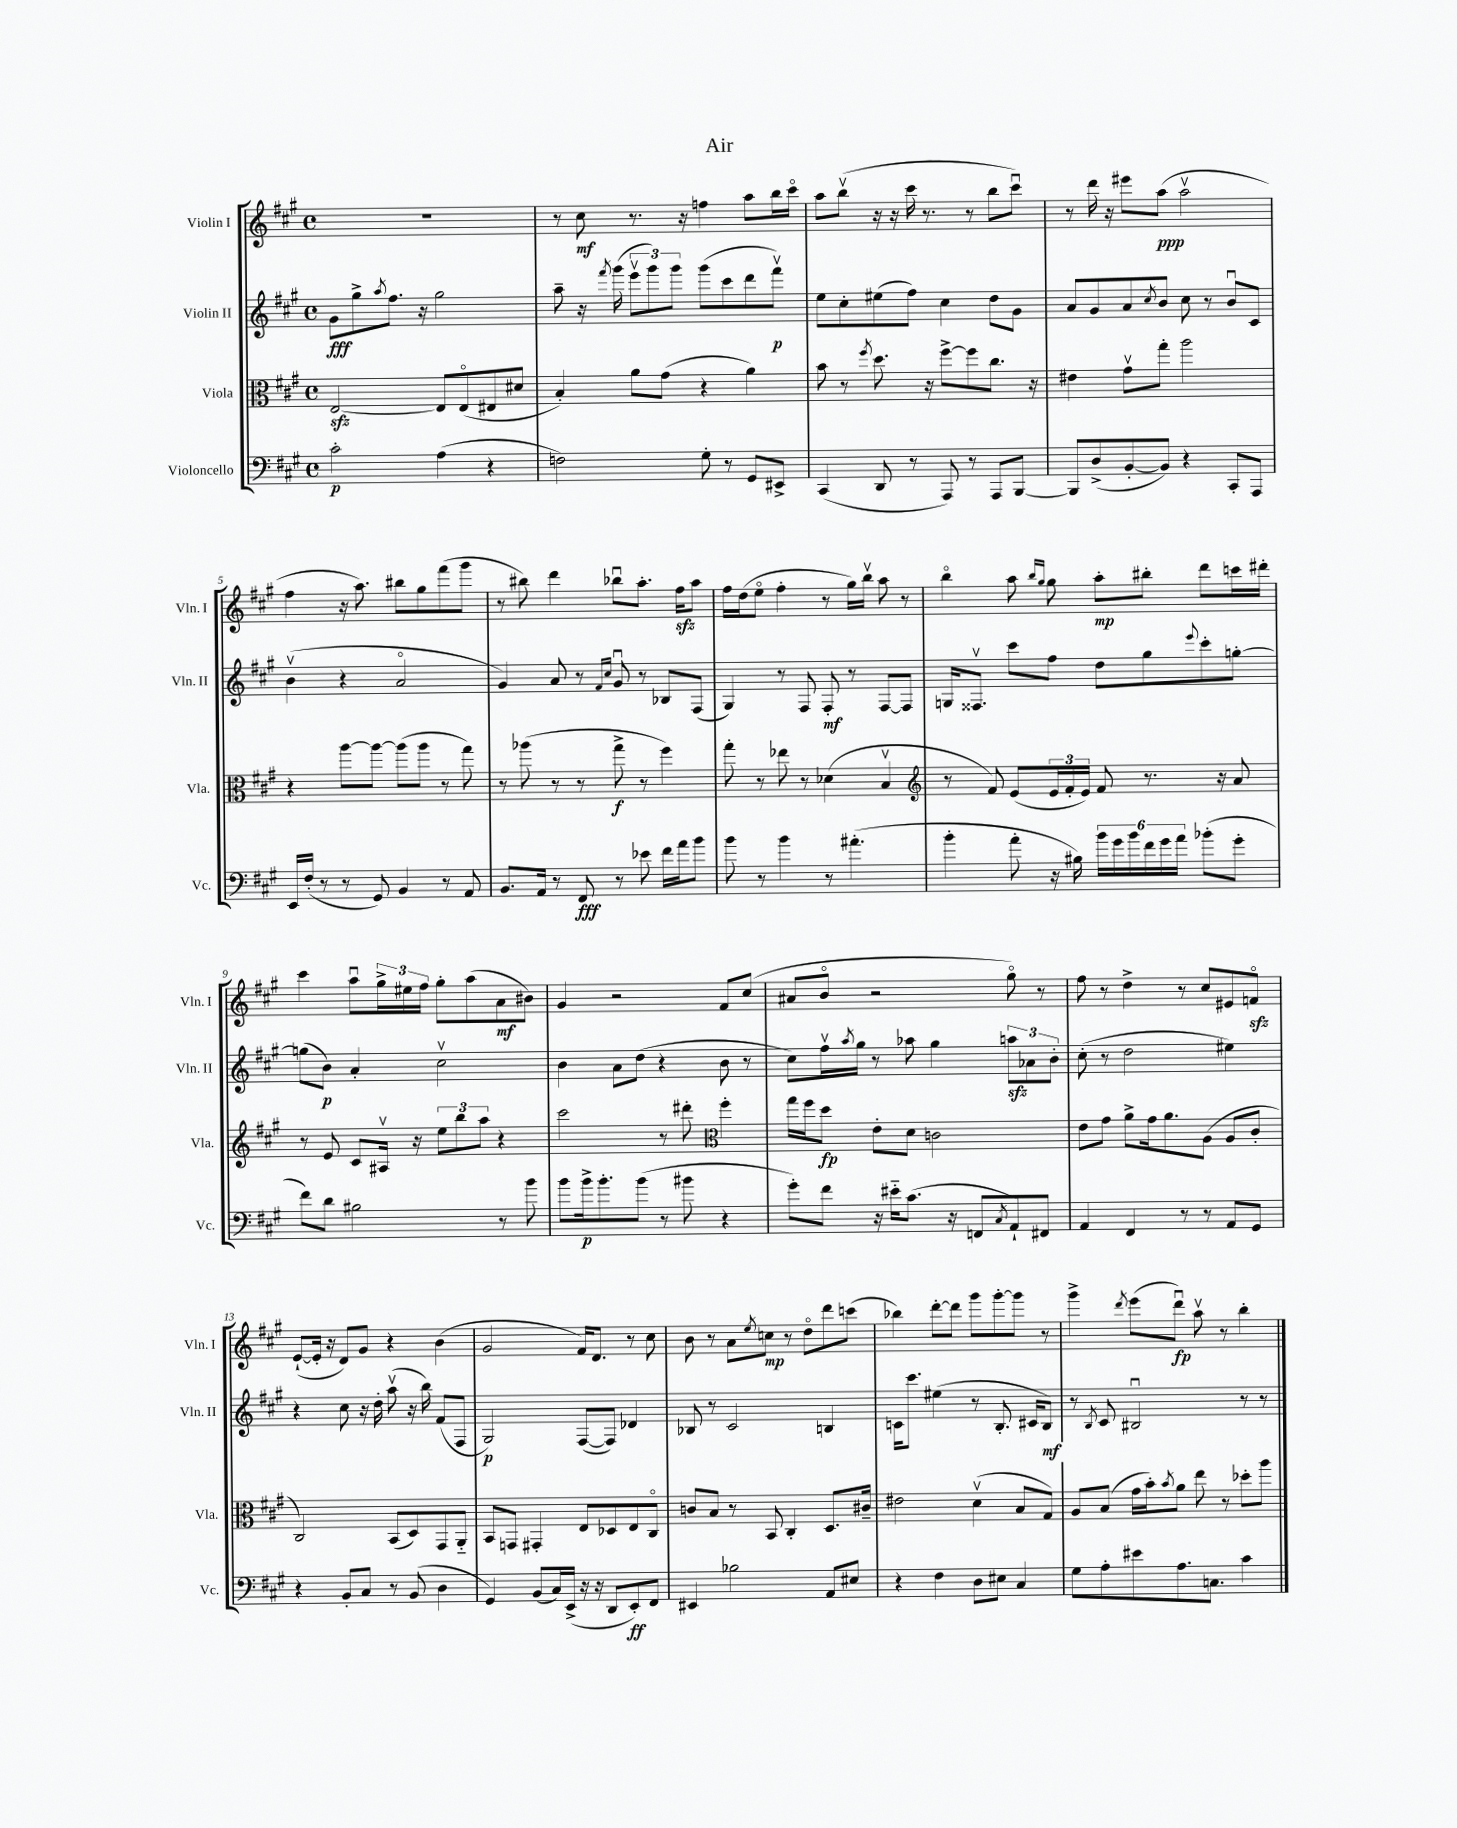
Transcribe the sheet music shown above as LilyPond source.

\header { title = "Air" }
<<
\new StaffGroup <<
\new Staff = "s0" \with { instrumentName = "Violin I" shortInstrumentName = "Vln. I" } {
    \clef treble \key a \major \defaultTimeSignature \time 4/4
    R1 |
    r8 cis''8\mf r8. r16 f''4 a''8 b''16 cis'''16\flageolet |
    a''8 b''8\upbow( r16 r16 cis'''16 r8. r8 b''8 cis'''8\downbow) |
    r8 d'''16 r16 eis'''8 a''8\ppp( a''2\upbow |
    fis''4 r16 a''8.) bis''8 gis''8 fis'''8( gis'''8 |
    r8 bis''8) d'''4 bes''8\downbow a''8.-. fis''16\sfz a''8 |
    fis''16 d''16( e''8\flageolet fis''4-. r8 gis''16) b''16\upbow a''8 r8 |
    b''4\flageolet a''8 \grace { b''16 gis''16 } gis''8 a''8-.\mp bis''8-. d'''8 c'''16 dis'''16-. |
    cis'''4 a''8\downbow \tuplet 3/2 { gis''16-> eis''16 fis''16 } gis''8-. a''8( a'8\mf bis'8) |
    gis'4 r2 fis'8 cis''8( |
    ais'8 b'8\flageolet r2 gis''8\flageolet) r8 |
    fis''8 r8 d''4-> r8 cis''8 eis'8 f'8\flageolet\sfz |
    e'8~-!( e'16-. r16 d'8) gis'8 r4 b'4( |
    gis'2 fis'16) d'8. r8 cis''8 |
    b'8 r8 a'8 \acciaccatura { e''8 } c''8\mp r8 d''8\flageolet d'''8 c'''8( |
    bes''4) d'''8~-. d'''8 gis'''8 gis'''8~-. gis'''8 r8 |
    gis'''4-> \acciaccatura { d'''8 } e'''8( d'''8\downbow\fp) a''8\upbow r8 b''4-. \bar "|." |
}
\new Staff = "s1" \with { instrumentName = "Violin II" shortInstrumentName = "Vln. II" } {
    \clef treble \key a \major \defaultTimeSignature \time 4/4
    gis'8\fff gis''8-> \acciaccatura { a''8 } fis''8. r16 gis''2 |
    a''8-- r16 \acciaccatura { fis'''8 } gis'''16( \tuplet 3/2 { e'''8\upbow gis'''8) gis'''8 } gis'''8( cis'''8 d'''8 fis'''8\upbow\p) |
    e''8 cis''8-. eis''8( fis''8) cis''4 d''8 gis'8 |
    a'8 gis'8 a'8 \acciaccatura { cis''8 } b'8 cis''8 r8 b'8\downbow cis'8 |
    b'4\upbow( r4 a'2\flageolet |
    gis'4) a'8 r8 \grace { fis'16 cis''16 } gis'8\downbow r8 bes8 fis8( |
    gis4) r8 fis8 fis8-.\mf r8 fis8~ fis8 |
    g16 fisis8.\upbow cis'''8 fis''8 d''8 gis''8 \appoggiatura { e'''8 } cis'''8-. g''8~-. |
    g''8( b'8\p) a'4-. cis''2\upbow |
    b'4 a'8 d''8( r4 b'8 r8 |
    cis''8) fis''16\upbow \acciaccatura { a''8 } gis''16 r8 aes''8 gis''4 \tuplet 3/2 { a''8\sfz aes'8 b'8-. } |
    cis''8-.( r8 d''2 eis''4) |
    r4 cis''8 r16 d''16-. a''8\upbow( r16 b''16) fis'8( fis8 |
    gis2\p) fis8~( fis8) des'4 |
    bes8 r8 cis'2 b4 |
    c'16 cis'''8. eis''4( r8 b8.-. cis'16 b8\mf) |
    r8 \acciaccatura { b8 } cis'8 bis2\downbow r8 r8 \bar "|." |
}
\new Staff = "s2" \with { instrumentName = "Viola" shortInstrumentName = "Vla." } {
    \clef alto \key a \major \defaultTimeSignature \time 4/4
    e2~\sfz e8 e8\flageolet( eis8 dis'8 |
    b4-.) a'8 gis'8( r4 a'4) |
    b'8 r8 \acciaccatura { fis''8 } d''8. r16 fis''8~-> fis''8 cis''8. r16 |
    eis'4 gis'8\upbow gis''8-. a''2 |
    r4 a''8~ a''8~ a''8( a''8 r8 gis''8) |
    r8 aes''8( r8 r8 gis''8->\f r8 fis''4) |
    gis''8-. r8 ees''8 r8 des'4( b4\upbow |
    \clef treble r8 fis'8) e'8( \tuplet 3/2 { e'16 fis'16-. e'16) } fis'8 r8. r16 a'8 |
    r8 e'8 cis'8 ais16\upbow r16 \tuplet 3/2 { e''8 b''8 a''8 } r4 |
    cis'''2 r8 dis'''8-. \clef alto fis''4-. |
    gis''16 fis''16 d''8\fp e'8-. d'8 c'2 |
    e'8 gis'8 a'8-> gis'16 a'8. a8( a8 cis'8-. |
    cis2) b,8( d8) gis,8 a,8-_ |
    b,8 g,8 gis,4-. e8 des8 e8 cis8\flageolet |
    c'8 b8 r8 b,8 cis4-. d8. cis'16-- |
    eis'2 d'4\upbow( b8 gis8) |
    a8 b8( gis'16 b'16-.) \acciaccatura { b'8 } a'8 e''8 r8 des''8-. a''8 \bar "|." |
}
\new Staff = "s3" \with { instrumentName = "Violoncello" shortInstrumentName = "Vc." } {
    \clef bass \key a \major \defaultTimeSignature \time 4/4
    cis'2-.\p a4( r4 |
    f2) gis8-. r8 gis,8 eis,8-> |
    cis,4( d,8 r8 a,,8) r8 a,,8 b,,8~ |
    b,,8 d8->( b,8~-. b,8) r4 cis,8-. a,,8 |
    e,16 fis16-.( r8 r8 gis,8) b,4 r8 a,8 |
    b,8. a,16 r8 fis,8\fff r8 ees'8 fis'16 a'16 b'8 |
    b'8 r8 b'4 r8 ais'4.-.( |
    b'4-. a'8-. r16 bis16) \tuplet 6/4 { b'16 gis'16 b'16 fis'16 gis'16 a'16 } bes'8-.( gis'8-. |
    fis'8) d'8 bis2 r8 b'8 |
    b'8 b'16->\p b'8.-. b'8( r8 bis'8 r4 |
    gis'8-.) fis'8 r16 eis'16-_ cis'8.( r16 f,8 \acciaccatura { cis8 } a,8-!) fis,8 |
    a,4 fis,4 r8 r8 a,8 gis,8 |
    r4 b,8-. cis8 r8 b,8( d4 |
    gis,4) b,8( cis16) e,16->( r16 r16 d,8 e,8-.\ff) fis,8 |
    eis,4 bes2 a,8 eis8 |
    r4 fis4 d8 eis8 cis4 |
    gis8 a8-. eis'8 a8. c8. cis'4 \bar "|." |
}
>>
>>
